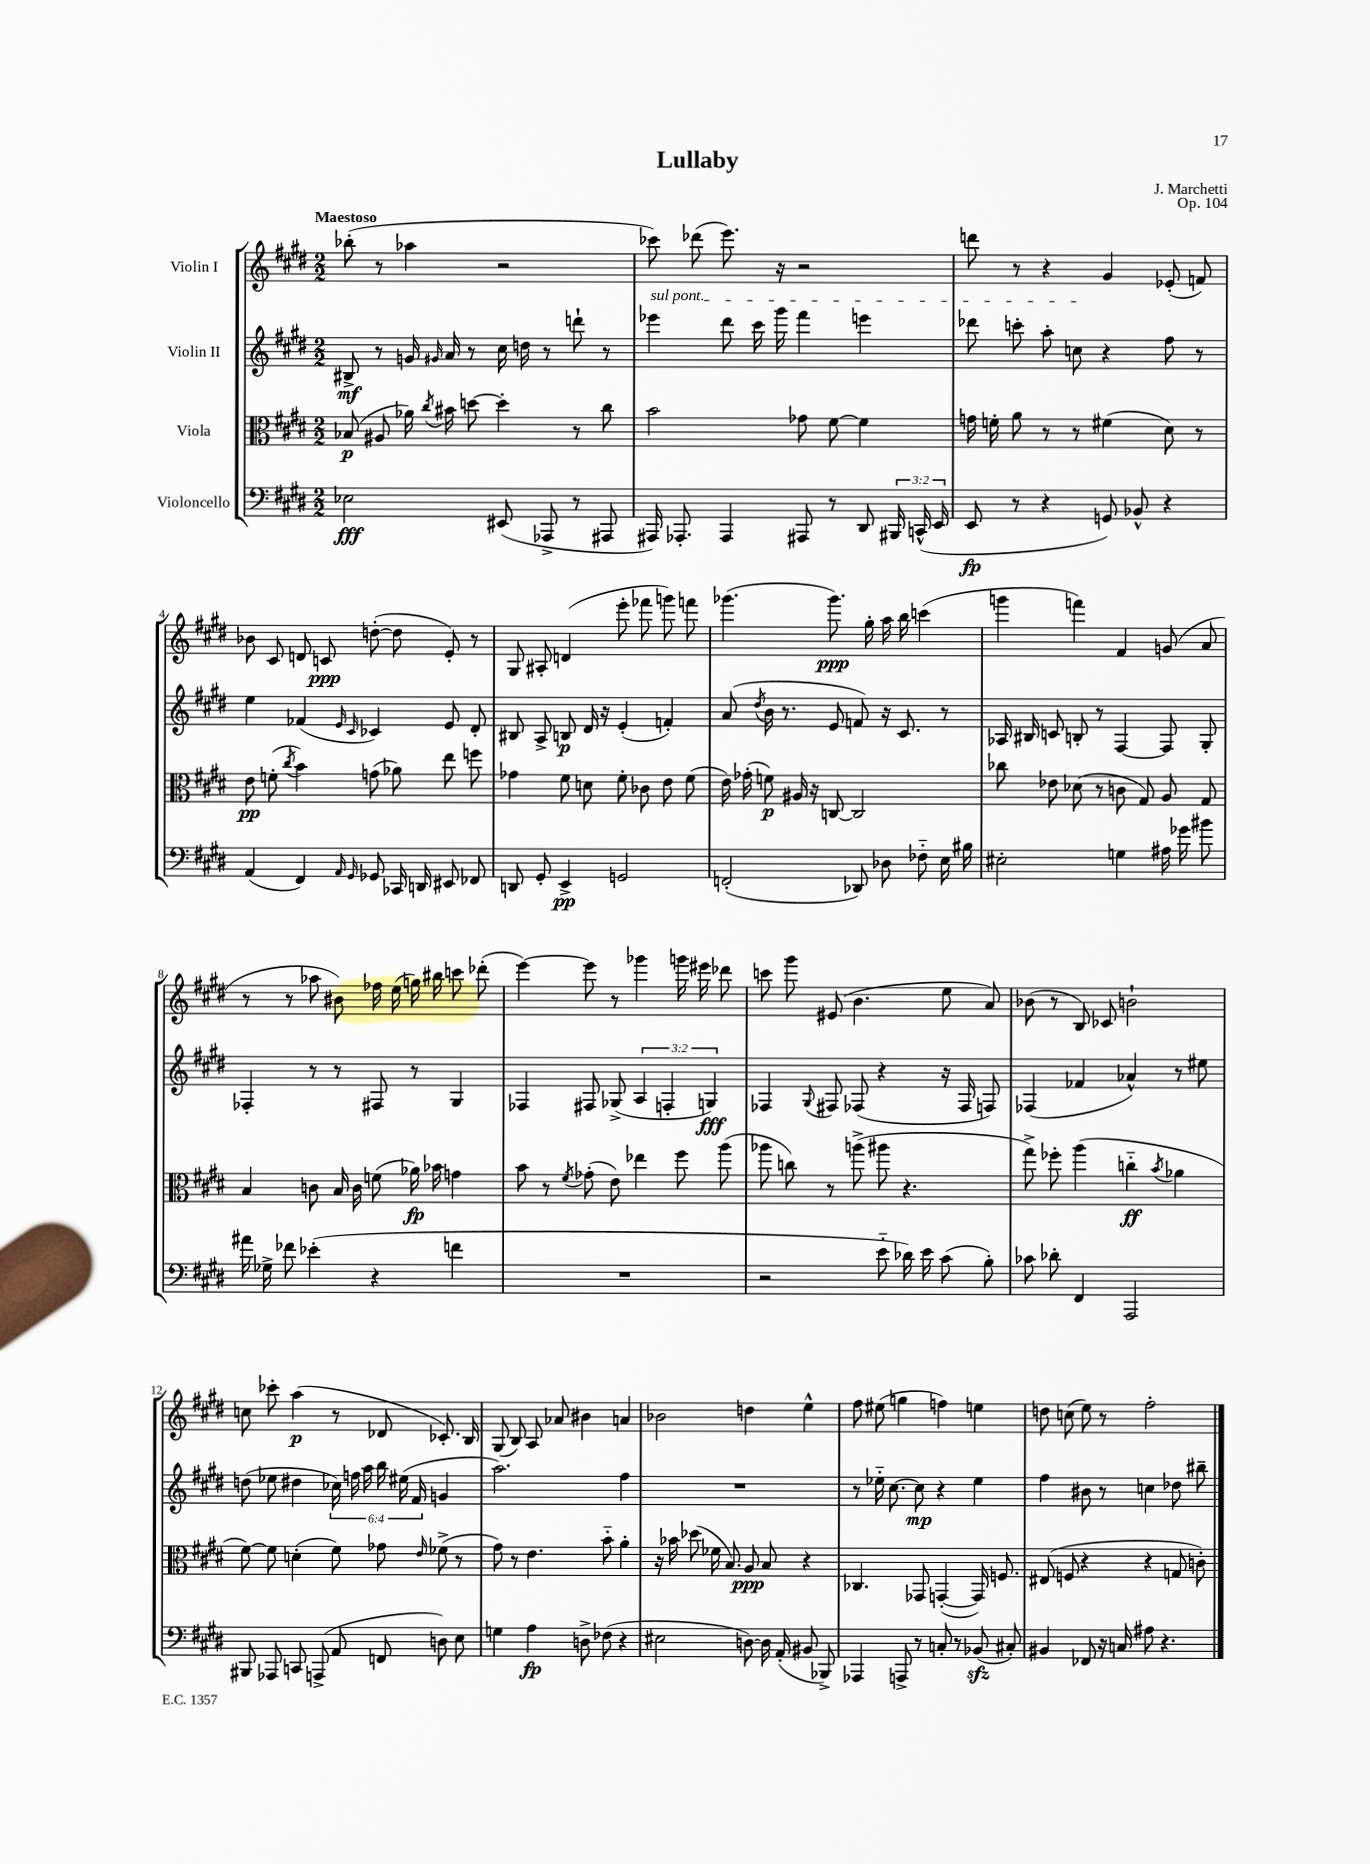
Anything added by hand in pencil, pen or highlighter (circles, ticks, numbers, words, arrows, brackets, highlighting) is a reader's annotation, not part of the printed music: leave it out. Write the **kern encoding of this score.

**kern	**dynam	**kern	**dynam	**kern	**dynam	**kern	**dynam
*part4	*part4	*part3	*part3	*part2	*part2	*part1	*part1
*staff4	*staff4	*staff3	*staff3	*staff2	*staff2	*staff1	*staff1
*I"Violoncello	*	*I"Viola	*	*I"Violin II	*	*I"Violin I	*
*clefF4	*	*clefC3	*	*clefG2	*	*clefG2	*
*k[f#c#g#d#]	*	*k[f#c#g#d#]	*	*k[f#c#g#d#]	*	*k[f#c#g#d#]	*
*M2/2	*	*M2/2	*	*M2/2	*	*M2/2	*
=1	=1	=1	=1	=1	=1	=1	=1
!	!	!	!	!	!	!LO:TX:a:B:t=Maestoso	!
2E-X\	fff	(8B-X/	p	8B#X^/	mf	(8bb-X'\	.
.	.	8A#X/	.	8r	.	8r	.
.	.	16a-X\)	.	16gn/	.	4aa-X\	.
.	.	8qcc#/	.	16qqg#X/	.	.	.
.	.	16b#X\	.	16a/	.	.	.
.	.	[8ddn\	.	8r	.	.	.
(8EE#X/	.	4dd'\]	.	16cc#\	.	2r	.
.	.	.	.	16ddn\	.	.	.
8AAA-X^/	.	.	.	8r	.	.	.
8r	.	8r	.	8dddn`\	.	.	.
8AAA#X/	.	8cc#\	.	8r	.	.	.
=2	=2	=2	=2	=2	=2	=2	=2
!	!	!	!	!LO:TX:a:i:t=sul pont.	!	!	!
16AAA#X/)	.	2b\	.	4eee-X\	.	8ccc-X\)	.
8.AAA-X'/	.	.	.	.	.	.	.
.	.	.	.	.	.	(8ddd-X\	.
4AAA-/	.	.	.	8ddd#\	.	8.eee\)	.
.	.	.	.	16ccc#\	.	.	.
.	.	.	.	16ggg#\	.	16r	.
8AAA#X/	.	8g-X\	.	4fff#\	.	2r	.
8r	.	[8f#\	.	.	.	.	.
8DD#/	.	4f#\]	.	4eeen\	.	.	.
24BBB#X/	.	.	.	.	.	.	.
(24CCn^^/	.	.	.	.	.	.	.
24EE/	.	.	.	.	.	.	.
=3	=3	=3	=3	=3	=3	=3	=3
8EE/	fp	16gn\	.	8ddd-X\	.	8dddn\	.
.	.	16fn'\	.	.	.	.	.
8r	.	8a\	.	8cccn'\	.	8r	.
4r	.	8r	.	8aa'\	.	4r	.
.	.	8r	.	8ccn\	.	.	.
8GGn/)	.	(4f#X\	.	4r	.	4g#/	.
8BB-X^^/	.	.	.	.	.	.	.
4r	.	8d#\)	.	8ff#\	.	(8e-X'/	.
.	.	8r	.	8r	.	8fn/)	.
!!LO:LB:g=z
=4	=4	=4	=4	=4	=4	=4	=4
(4AA/	.	8e\	pp	4ee\	.	8b-X\	.
.	.	(8fn'\	.	.	.	8c#/	.
.	.	8qcc#/	.	.	.	.	.
4FF#/)	.	4b\)	.	(4f-X/	.	8dn/	.
.	.	.	.	.	.	8cn/	ppp
16qqAA/	.	.	.	16qqe/	.	.	.
16qqGG#/	.	.	.	16qqc#/	.	.	.
8GG-X/	.	(8gn\	.	4c-X/)	.	([8ddn'\	.
16CC-X/	.	8a-X\)	.	.	.	8dd\]	.
16DDn/	.	.	.	.	.	.	.
8EE#X/	.	8ee\	.	8e/	.	8e'/)	.
8FF-X/	.	8ffn\	.	8d#'/	.	8r	.
=5	=5	=5	=5	=5	=5	=5	=5
8DDn/	.	4g-X\	.	8B#X/	.	8G#/	.
8GG#'/	.	.	.	8A^/	.	8A#X'/	.
4EE^/	pp	8f#\	.	8Bn/	p	(4dn/	.
.	.	8dn\	.	16d#/	.	.	.
.	.	.	.	16r	.	.	.
2GGn/	.	8f#'\	.	(4e'/	.	8eee'\	.
.	.	8c-X\	.	.	.	8fff-X\	.
.	.	8e\	.	4fn'/)	.	8gggn\)	.
.	.	(8f#\	.	.	.	8fffn\	.
=6	=6	=6	=6	=6	=6	=6	=6
(2FFn'/	.	16e\)	.	(8a/	.	(4.ggg-X\	.
.	.	(16g-X'\	.	.	.	.	.
.	.	.	.	8qdd#/	.	.	.
.	.	8fn\)	p	16b\	.	.	.
.	.	.	.	8.r	.	.	.
.	.	16A#X/	.	.	.	.	.
.	.	16r	.	.	.	.	.
.	.	[8Cn/	.	8e/	.	8.ggg-\)	ppp
8DD-X/)	.	2C/]	.	8fn/)	.	.	.
.	.	.	.	.	.	16gg#'\	.
8D-X\	.	.	.	16r	.	16aa\	.
.	.	.	.	8.c#/	.	16bb\	.
8F-X\	.	.	.	.	.	(4cccn\	.
16E\	.	.	.	8r	.	.	.
16B#X\	.	.	.	.	.	.	.
=7	=7	=7	=7	=7	=7	=7	=7
2E#X'\	.	8cc-X\	.	16A-X/	.	4gggn\	.
.	.	.	.	16B#X/	.	.	.
.	.	8e-X\	.	8cn/	.	.	.
.	.	(8d-X\	.	8Bn'/	.	4fffn\)	.
.	.	8r	.	8r	.	.	.
4Gn\	.	8cn\	.	[4F#/	.	4f#/	.
.	.	8G#/)	.	.	.	.	.
16A#X\	.	8A/	.	8F#/]	.	(8gn/	.
16g-X\	.	.	.	.	.	.	.
8b#X\	.	8G#/	.	8G#'/	.	8a/	.
!!LO:LB:g=z
=8	=8	=8	=8	=8	=8	=8	=8
16a#X\	.	4B/	.	4F-X'/	.	8r	.
16G-X^\	.	.	.	.	.	.	.
8f-X\	.	.	.	.	.	8r	.
(4e-X'\	.	8cn\	.	8r	.	8aa-X\	.
.	.	16B/	.	8r	.	8b#X\)	.
.	.	16c\	.	.	.	.	.
4r	.	(8fn\	.	8F#X/	.	16ff-X\	.
.	.	.	.	.	.	(16ee\	.
.	.	16a-X\)	fp	8r	.	16ggn\)	.
.	.	16b-X\	.	.	.	16bb#X\	.
4fn\	.	4gn\	.	4G#/	.	8cccn\	.
.	.	.	.	.	.	(8ddd-X'\	.
=9	=9	=9	=9	=9	=9	=9	=9
1r	.	8b\	.	4F-X/	.	[4eee\)	.
.	.	8r	.	.	.	.	.
.	.	8qf#/	.	.	.	.	.
.	.	(8g-X'\	.	8F#X/	.	8eee\]	.
.	.	8e\)	.	(8G-X^/	.	8r	.
.	.	4ee-X\	.	6A/	.	4ggg-X\	.
.	.	.	.	6Fn'/	.	.	.
.	.	8ff#\	.	.	.	16gggn\	.
.	.	.	.	.	.	16eee#X\	.
.	.	.	.	6Gn/)	fff	.	.
.	.	(8aa\	.	.	.	8ddd-X\	.
=10	=10	=10	=10	=10	=10	=10	=10
2r	.	8aa-X\	.	4F-X/	.	8cccn\	.
.	.	8ccn\)	.	.	.	8ggg#\	.
.	.	.	.	8qqG#/	.	.	.
.	.	8r	.	8F#X/	.	(8e#X/	.
.	.	(8aan^\	.	(8F-X/	.	4.b\	.
8e\	.	8aa#X\	.	4r	.	.	.
16d-X\)	.	4.r	.	.	.	.	.
16e\	.	.	.	.	.	.	.
(8c#\	.	.	.	16r	.	8ee\	.
.	.	.	.	16F-/	.	.	.
8B'\)	.	.	.	8Fn/)	.	8a/)	.
=11	=11	=11	=11	=11	=11	=11	=11
8c-X\	.	8gg#^\)	.	(4F-X/	.	(8b-X\	.
8d-X'\	.	8ff-X'\	.	.	.	8r	.
4FF#/	.	(4aa\	.	4f-X/	.	8B/)	.
.	.	.	.	.	.	8c-X/	.
2AAA/	.	4ccn\	ff	4a-X^^/)	.	2bn`\	.
.	.	8qb/	.	.	.	.	.
.	.	4a-X\	.	8r	.	.	.
.	.	.	.	8ee#X\	.	.	.
!!LO:LB:g=z
=12	=12	=12	=12	=12	=12	=12	=12
8BBB#X/	.	[8f#\)	.	(8ddn\	.	8ccn\	.
8AAA-X/	.	8f#\]	.	8ee-X\	.	8ccc-X'\	.
8CCn/	.	(4dn'\	.	4dd#X\	.	(4aa\	p
(8AAAn^/	.	.	.	.	.	.	.
8AA/	.	8f#\)	.	24cc-X\)	.	8r	.
.	.	.	.	24ffn\	.	.	.
.	.	.	.	24aa\	.	.	.
8FFn/	.	8g-X\	.	24bb\	.	8d-X/	.
.	.	.	.	(24ee#X\	.	.	.
.	.	.	.	24f#/	.	.	.
.	.	16qqe/	.	.	.	.	.
8Dn\)	.	(8f-X^\	.	4gn/	.	8.c-X'/)	.
8E\	.	8r	.	.	.	.	.
.	.	.	.	.	.	16B/	.
=13	=13	=13	=13	=13	=13	=13	=13
4Gn\	.	8g#\)	.	2.aa\)	.	(8G#/	.
.	.	8r	.	.	.	8B/)	.
4A\	fp	4.e\	.	.	.	8A/	.
.	.	.	.	.	.	8a-X/	.
8Dn^\	.	.	.	.	.	4b#X\	.
(8F-X\	.	8b\	.	.	.	.	.
4r	.	4a'\	.	4ff#\	.	4an/	.
=14	=14	=14	=14	=14	=14	=14	=14
2E#X\	.	16r	.	1r	.	2b-X\	.
.	.	16b-X\	.	.	.	.	.
.	.	(8dd-X\	.	.	.	.	.
.	.	16f-X\	.	.	.	.	.
.	.	8.B/)	.	.	.	.	.
[8Dn\)	.	8A/	ppp	.	.	4ddn\	.
16D\]	.	8B/	.	.	.	.	.
(16AA'/	.	.	.	.	.	.	.
8BB#X/	.	4r	.	.	.	4ee^^\	.
8BBB-X^/)	.	.	.	.	.	.	.
=15	=15	=15	=15	=15	=15	=15	=15
4AAA-X/	.	4.C-X/	.	8r	.	8ff#\	.
.	.	.	.	16ee-X\	.	(8ee#X\	.
.	.	.	.	[8.cc#\	.	.	.
8AAAn^/	.	.	.	.	.	4ggn\	.
8r	.	8GG-X/	.	8cc#\]	mp	.	.
8Cn'/	.	([4GGn'/	.	4r	.	4ffn\)	.
8r	.	.	.	.	.	.	.
(8BB-Xzz/	.	16GG/])	.	4ee-\	.	4een\	.
.	.	8.Fn/	.	.	.	.	.
8C#X'/)	.	.	.	.	.	.	.
=16	=16	=16	=16	=16	=16	=16	=16
4BB#X/	.	(8E#X/	.	4ff#\	.	8ddn\	.
.	.	8Fn/	.	.	.	(8ccn\	.
8FF-X/	.	4r	.	8b#X\	.	8ee\)	.
16r	.	.	.	8r	.	8r	.
16Cn/	.	.	.	.	.	.	.
8A#X\	.	4r	.	4ccn\	.	2ff#'\	.
4.r	.	.	.	.	.	.	.
.	.	8Gn/	.	8dd-X\	.	.	.
.	.	8cn'\)	.	8bb#X~\	.	.	.
==	==	==	==	==	==	==	==
*-	*-	*-	*-	*-	*-	*-	*-
